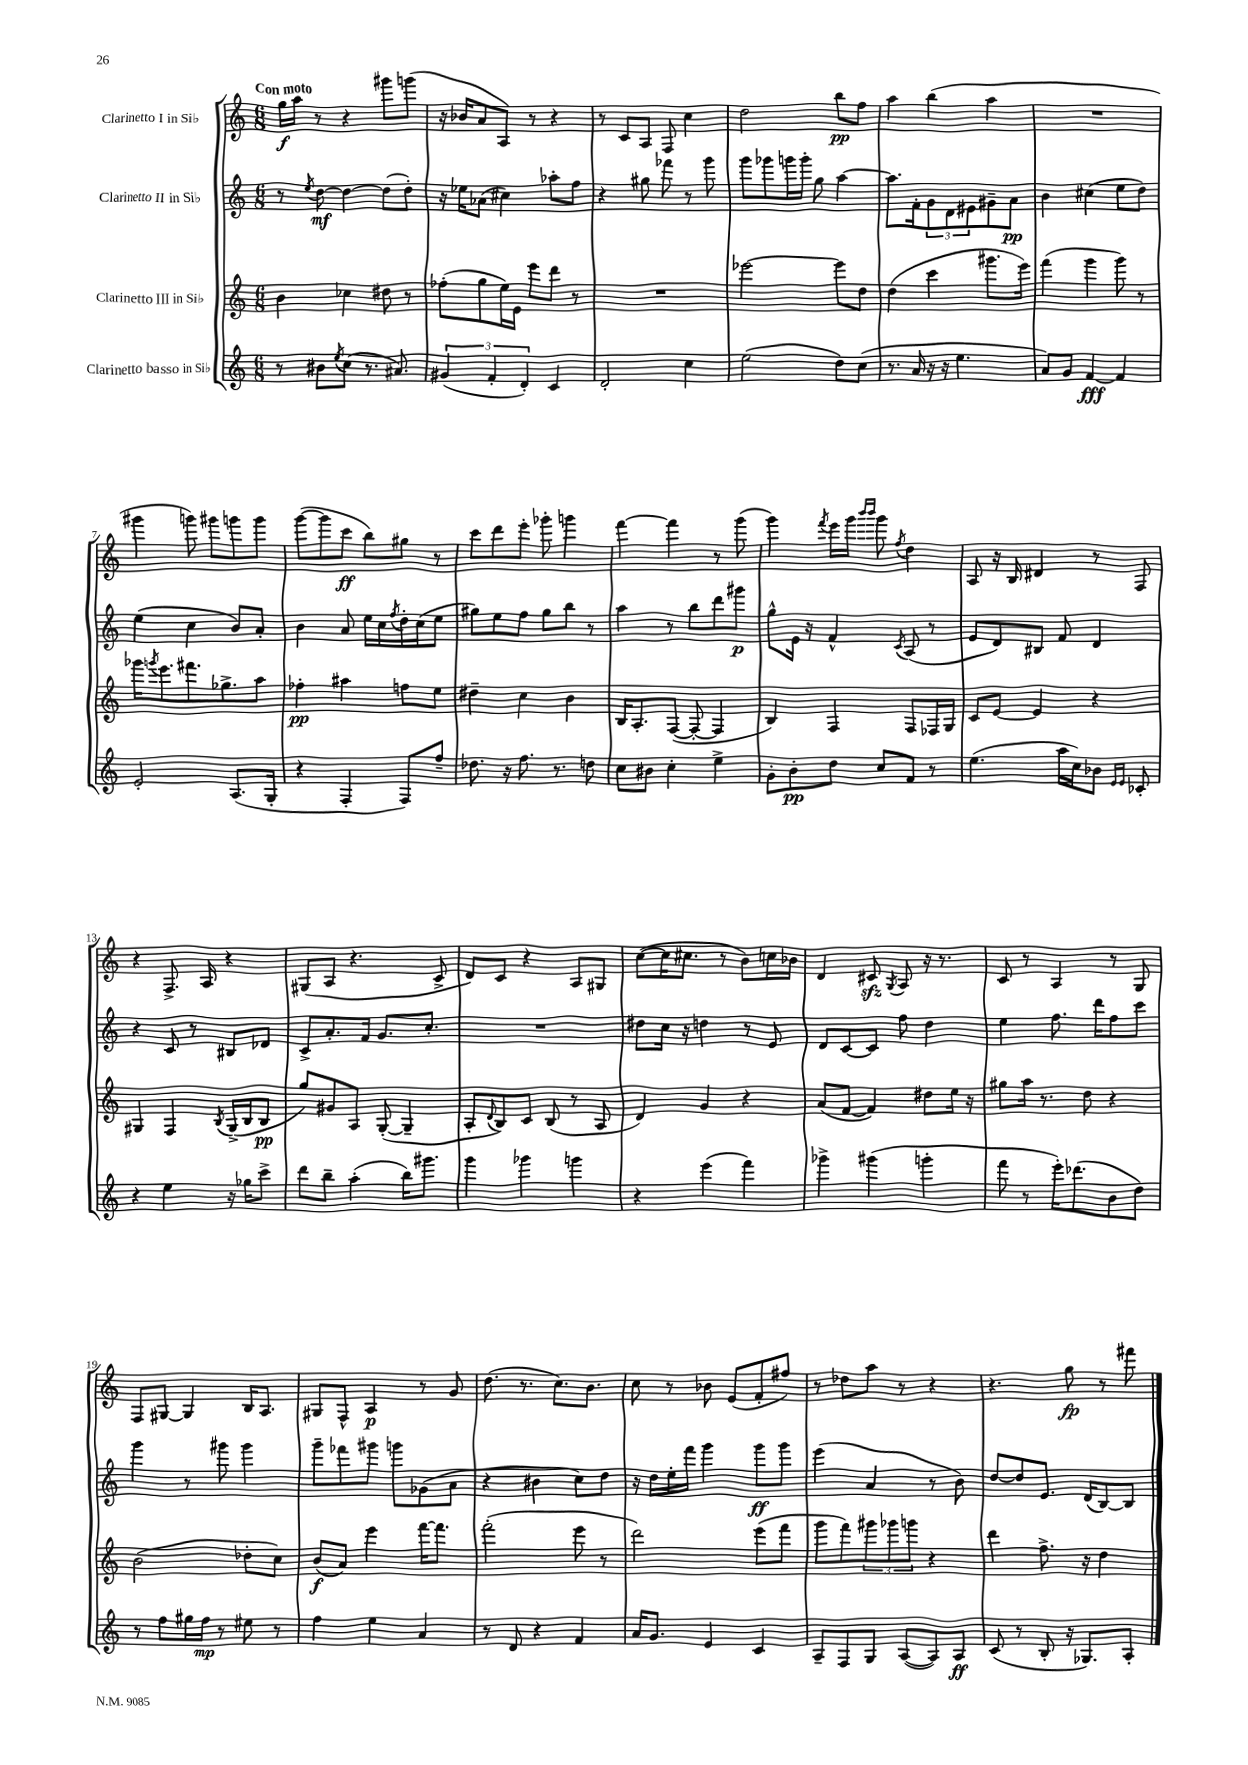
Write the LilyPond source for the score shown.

<<
\new StaffGroup <<
\new Staff = "s0" \with { instrumentName = "Clarinetto I in Sib" } {
    \clef treble \key c \major \numericTimeSignature \time 6/8 \tempo "Con moto"
    g''16\f a''16 r8 r4 gis'''8 g'''8( |
    r16 bes'16 a'8 a8) r8 r4 |
    r8 c'8 a8 f8 c''4 |
    d''2 b''8\pp f''8 |
    a''4 b''4( a''4 |
    R2. |
    gis'''4 g'''8) gis'''8 g'''8 g'''8 |
    g'''8~( g'''8 c'''8\ff b''8) gis''8 r8 |
    c'''8 d'''8 e'''8-. ges'''8-. g'''4 |
    f'''4~ f'''4 r8 g'''8( |
    g'''4) \acciaccatura { f'''8 } e'''16 g'''16 \grace { b'''16 b'''16 } g'''8 \acciaccatura { f''8 } d''4 |
    a8 r16 b16 dis'4 r8 f8 |
    r4 f8.-> a16 r4 |
    gis8( a8 r4. c'8-> |
    d'8) c'8 r4 a8 gis8 |
    c''8~( c''16 cis''8. r8 b'8) c''16 bes'16 |
    d'4 cis'8\sfz \acciaccatura { g8 } a8 r16 r8. |
    c'8 r8 a4 r8 g8 |
    f8 gis8~ gis4 b16 a8. |
    gis8 f8-^ a4\p r8 g'8 |
    d''8.( r8. c''8.) b'8. |
    c''8 r8 bes'8 e'8( f'8-. fis''8) |
    r8 des''8 a''8 r8 r4 |
    r4. g''8\fp r8 fis'''8 \bar "|." |
}
\new Staff = "s1" \with { instrumentName = "Clarinetto II in Sib" } {
    \clef treble \key c \major \numericTimeSignature \time 6/8
    r8 \acciaccatura { e''8 } d''8~\mf d''4~ d''8( d''8-.) |
    r16 ees''16 aes'8( cis''4) aes''8-. f''8 |
    r4 gis''8 fes'''8 r8 g'''8 |
    g'''8 ges'''8 g'''16 g'''16-. g''8 a''4~ |
    a''8. f'16-. \tuplet 3/2 { g'8 d'8 eis'8 } gis'8-- a'8\pp |
    b'4 cis''4( e''8 d''8) |
    e''4( c''4 b'8) a'8-. |
    b'4 a'8 e''16 c''16 \acciaccatura { f''8 } d''16-. c''16( e''8 |
    gis''8) e''8 f''8 gis''8 b''8 r8 |
    a''4 r8 b''8 d'''8 gis'''8\p |
    g''8-^ e'16 r16 f'4-^ \acciaccatura { c'8 } a8( r8 |
    e'8 d'8) bis8 f'8 d'4 |
    r4 c'8 r8 bis8 des'8 |
    c'8-> a'8.-. f'16 g'8. c''8.-. |
    R2. |
    dis''8 c''16 r16 d''4 r8 e'8 |
    d'8 c'8~ c'8 f''8 d''4 |
    e''4 f''8. d'''16 f''8 c'''8 |
    g'''4 r8 gis'''8 gis'''4 |
    g'''8-- fes'''8 gis'''8 g'''8 ges'8( a'8 |
    r4 bis'4 c''8) d''8 |
    r16 d''16 e''16-. f'''16 g'''4 g'''8\ff g'''8 |
    e'''4( a'4 r8 b'8) |
    d''8~ d''8 e'8. d'16( b8~) b8 \bar "|." |
}
\new Staff = "s2" \with { instrumentName = "Clarinetto III in Sib" } {
    \clef treble \key c \major \numericTimeSignature \time 6/8
    b'4 ces''4 dis''8 r8 |
    fes''8-.( g''8 e''16) e'16 e'''8 d'''8 r8 |
    R2. |
    ees'''2~ ees'''8 d''8 |
    d''4( c'''4 gis'''8. e'''16) |
    f'''4( g'''4 g'''8) r8 |
    ges'''16 \acciaccatura { g'''8 } e'''8. fis'''8. ges''8.-> a''8 |
    fes''4-.\pp ais''4 f''8 e''8 |
    dis''4-- c''4 b'4 |
    b16 a8.-. f8~( f8~-. f4 |
    b4) f4 f8 fes16 g16 |
    c'8 e'8~ e'4 r4 |
    gis4 f4 \acciaccatura { b8 } gis16->( b16 b8\pp |
    g''8) gis'8 a8 g8~-.( g4-- |
    a8-. \appoggiatura { d'8 } b8) c'8 b8( r8 a8 |
    d'4) g'4 r4 |
    a'8( f'8~ f'4) dis''8 e''16 r16 |
    gis''8 a''16 r8. d''8 r4 |
    b'2( des''8-. c''8) |
    b'8\f( a'8) e'''4 f'''16~ f'''8. |
    f'''2-.( e'''8 r8 |
    d'''2) e'''8( f'''8 |
    g'''8 f'''8) \tuplet 3/2 { gis'''8 ges'''8 g'''8 } r4 |
    d'''4 f''8.-> r16 d''4 \bar "|." |
}
\new Staff = "s3" \with { instrumentName = "Clarinetto basso in Sib" } {
    \clef treble \key c \major \numericTimeSignature \time 6/8
    r8 bis'8 \acciaccatura { e''8 } c''8( r8. ais'8.) |
    \tuplet 3/2 { gis'4( f'4-. d'4-.) } c'4 |
    d'2-. c''4 |
    e''2( d''8) c''8( |
    r8. a'16 r16 r16 e''4. |
    a'8) g'8 f'4~\fff f'4 |
    e'2-. a8.( g16-. |
    r4 f4-. f8) f''8-- |
    des''8. r16 f''8. r8. d''8 |
    c''8 bis'8 c''4-. e''4-> |
    g'8-. b'8-.\pp d''8 c''8 f'8 r8 |
    e''4.( a''16 c''16) bes'8 \grace { e'16 e'16 } ces'8-. |
    r4 e''4 r16 ges''16 c'''8-> |
    d'''8 b''8-- a''4-.( b''16) gis'''8. |
    g'''4 ges'''4 g'''4 |
    r4 e'''4( f'''4) |
    ges'''4-> gis'''4( g'''4-. |
    f'''8 r8 e'''16-.) des'''8.( b'8 d''8) |
    r8 f''8 gis''16 f''16\mp r8 eis''8 r8 |
    f''4 e''4 a'4 |
    r8 d'8 r4 f'4 |
    a'16 g'8. e'4 c'4 |
    a8-- f8 g8 a8~( a8) a8\ff |
    c'8( r8 b8-. r16 ges8.) a8-. \bar "|." |
}
>>
>>
